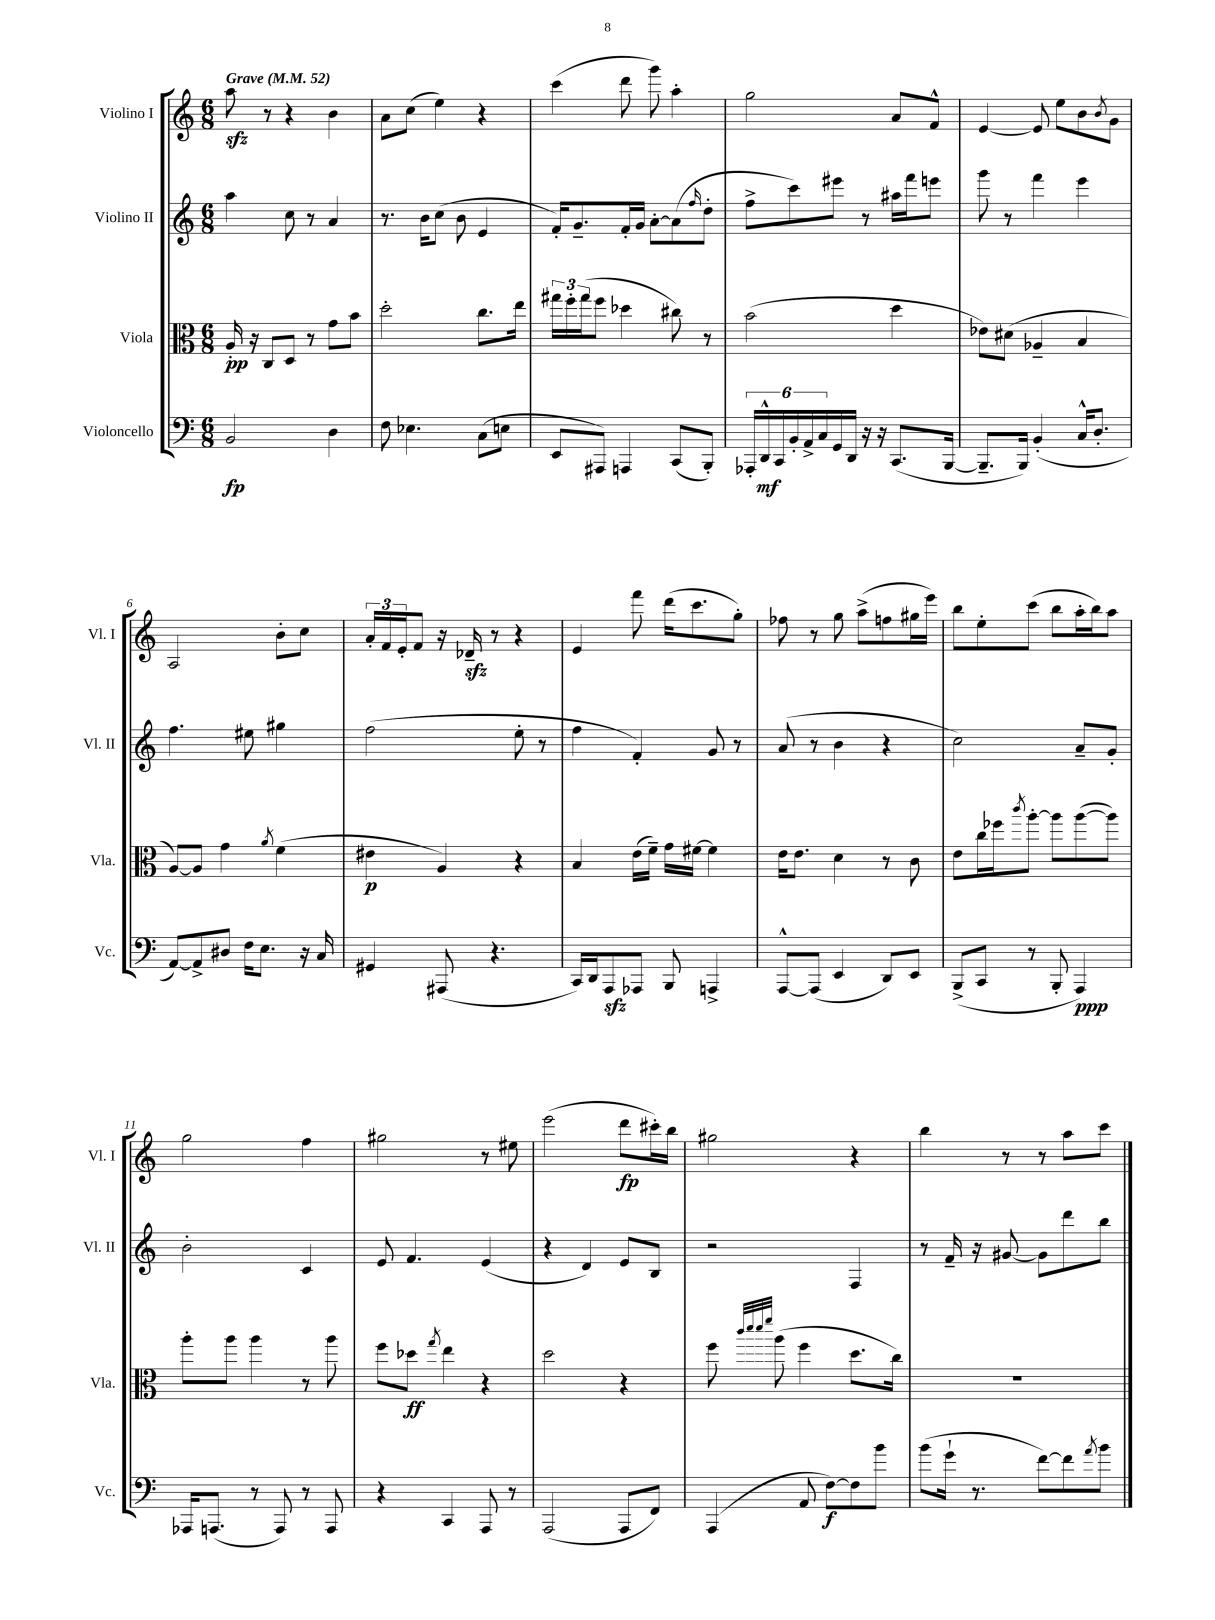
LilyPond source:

<<
\new StaffGroup <<
\new Staff = "s0" \with { instrumentName = "Violino I" shortInstrumentName = "Vl. I" } {
    \clef treble \key c \major \numericTimeSignature \time 6/8 \tempo "Grave" 4 = 52
    a''8\sfz r8 r4 b'4 |
    a'8 c''8( e''4) r4 |
    c'''4( d'''8 g'''8) a''4-. |
    g''2 a'8 f'8-^ |
    e'4~ e'8 e''8 b'8 \acciaccatura { b'8 } g'8 |
    a2 b'8-. c''8 |
    \tuplet 3/2 { a'16-. f'16 e'16-. } f'8 r16 des'16--\sfz r8 r4 |
    e'4 f'''8 d'''16( c'''8. g''8-.) |
    fes''8 r8 g''8 a''8->( f''8 gis''16 e'''16) |
    b''8 e''8-. c'''8( b''8 a''16-. b''16) a''8 |
    g''2 f''4 |
    gis''2 r8 eis''8 |
    e'''2( d'''8\fp cis'''16-.) b''16 |
    gis''2 r4 |
    b''4 r8 r8 a''8 c'''8 \bar "|." |
}
\new Staff = "s1" \with { instrumentName = "Violino II" shortInstrumentName = "Vl. II" } {
    \clef treble \key c \major \numericTimeSignature \time 6/8
    a''4 c''8 r8 a'4 |
    r8. b'16 c''8( b'8 e'4 |
    f'16-.) g'8.-- f'16-. g'16 a'8~-. a'8( \grace { f''16 } d''8-. |
    f''8-> c'''8) eis'''8 r8 ais''16 f'''16 e'''8 |
    g'''8 r8 f'''4 e'''4 |
    f''4. eis''8 gis''4 |
    f''2( e''8-. r8 |
    f''4 f'4-.) g'8 r8 |
    a'8( r8 b'4 r4 |
    c''2) a'8-- g'8-. |
    b'2-. c'4 |
    e'8 f'4. e'4( |
    r4 d'4) e'8 b8 |
    r2 f4 |
    r8 f'16-- r16 gis'8~ gis'8 d'''8 b''8 \bar "|." |
}
\new Staff = "s2" \with { instrumentName = "Viola" shortInstrumentName = "Vla." } {
    \clef alto \key c \major \numericTimeSignature \time 6/8
    a16-.\pp r16 c8 d8 r8 g'8 b'8 |
    d''2-. c''8. e''16 |
    \tuplet 3/2 { gis''16 f''16-. gis''16( } f''8 des''4 cis''8) r8 |
    b'2( d''4 |
    ees'8) dis'8( aes4-- b4 |
    a8~) a8 g'4 \acciaccatura { a'8 } f'4( |
    eis'4\p a4) r4 |
    b4 e'16( f'16--) g'16 fis'16~ fis'4 |
    e'16 e'8. d'4 r8 c'8 |
    e'8 c''16 fes''16 \acciaccatura { c'''8 } a''8~-. a''8 a''8~( a''8) |
    a''8-. a''8 a''4 r8 a''8 |
    f''8 des''8\ff \acciaccatura { g''8 } e''4 r4 |
    d''2 r4 |
    f''8 \grace { c'''32 d'''32 d'''32 f'''32 } a''8( f''4 d''8. c''16) |
    R2. \bar "|." |
}
\new Staff = "s3" \with { instrumentName = "Violoncello" shortInstrumentName = "Vc." } {
    \clef bass \key c \major \numericTimeSignature \time 6/8
    b,2\fp d4 |
    f8 ees4. c8( e8 |
    e,8 ais,,8) a,,4 c,8( b,,8-.) |
    \tuplet 6/4 { aes,,16-. d,16-^\mf c,16 b,16-. a,16-> c16 } g,16 d,16 r16 r16 c,8.( b,,16~ |
    b,,8.-- b,,16) b,4-.( c16-^ d8.-. |
    a,8~) a,8-> dis8 f16 e8. r16 c16 |
    gis,4 ais,,8( r4. |
    c,16) d,16 a,,8\sfz aes,,8 b,,8 a,,4-> |
    a,,8~-^ a,,8( e,4 d,8) e,8 |
    b,,8->( c,8 r8 b,,8-. a,,4\ppp) |
    aes,,16 a,,8.( r8 a,,8) r8 a,,8 |
    r4 c,4 a,,8 r8 |
    a,,2( a,,8 f,8) |
    a,,4( a,8 f8~\f) f8 b'8 |
    b'8( g'16-! r8. f'8~) f'8 \acciaccatura { a'8 } b'8 \bar "|." |
}
>>
>>
